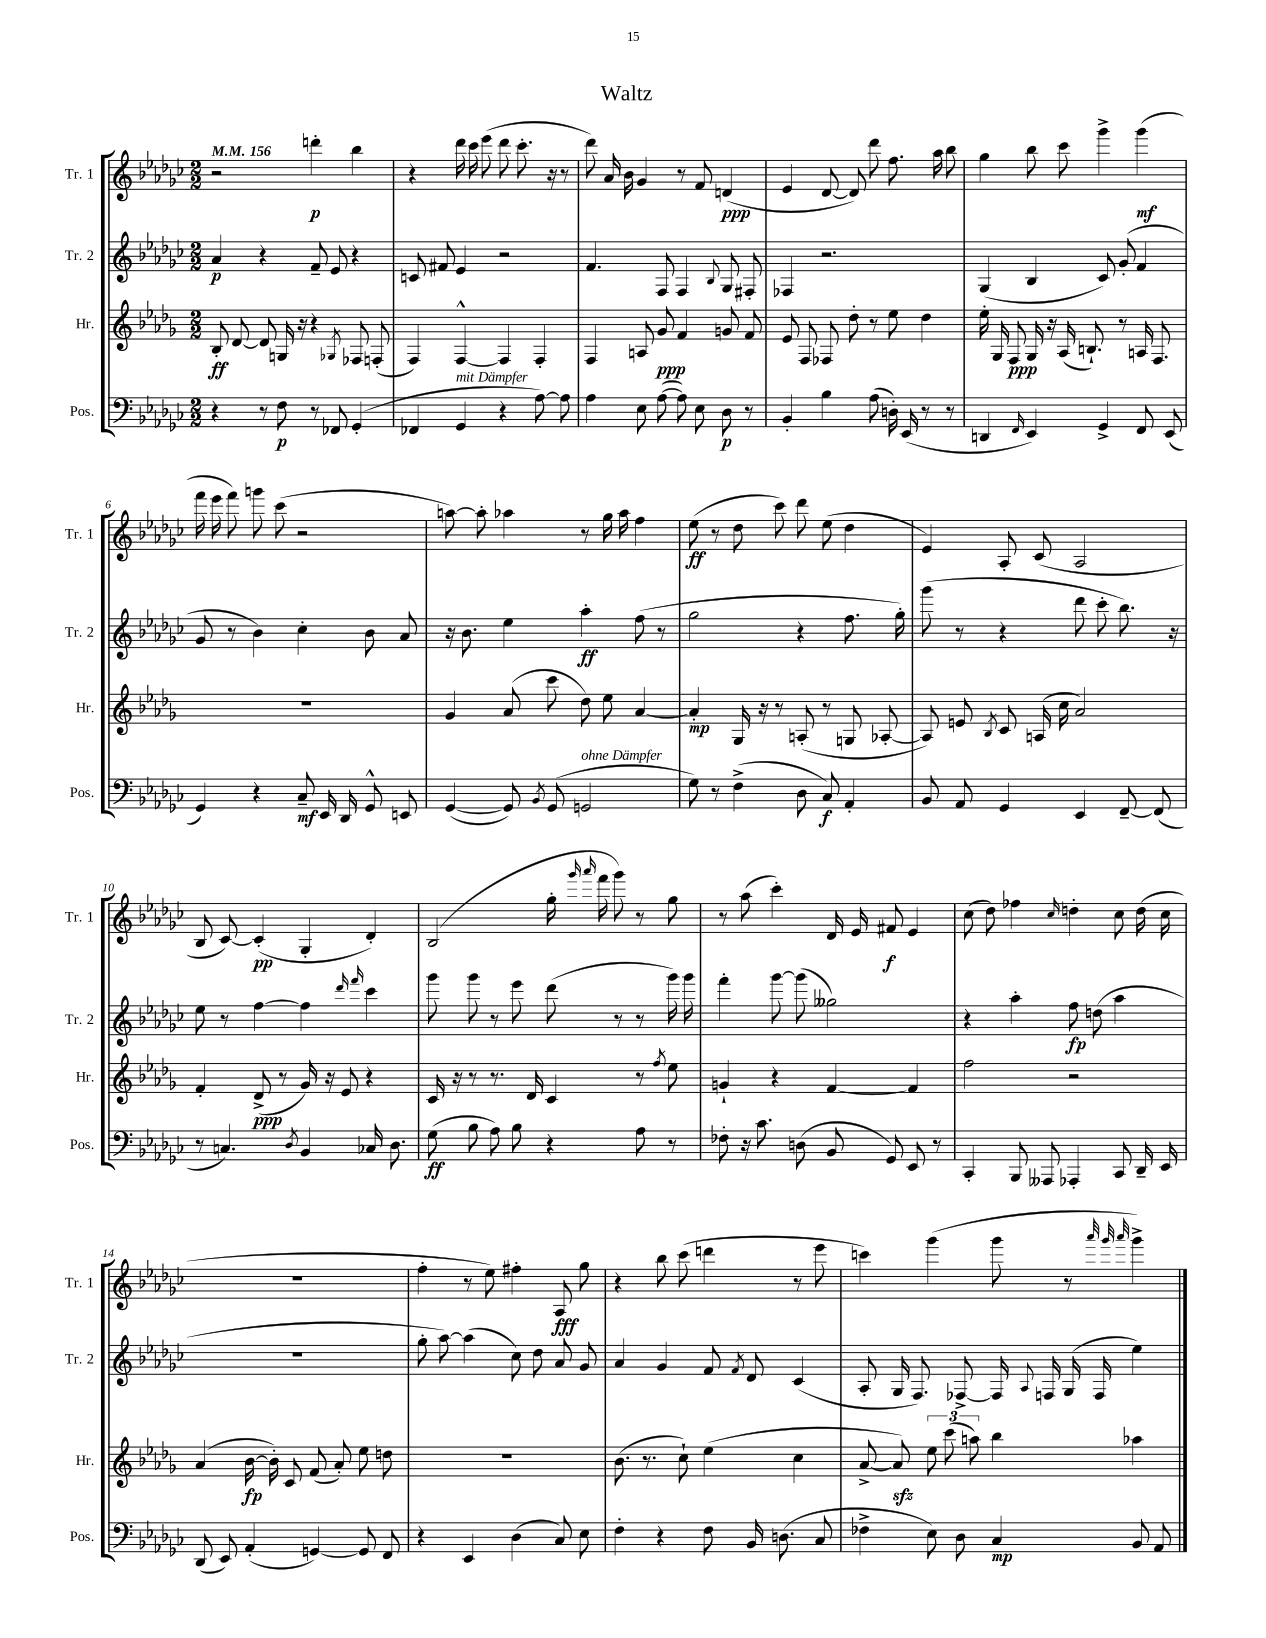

**kern	**kern	**kern	**kern
*staff4	*staff3	*staff2	*staff1
*clefF4	*clefG2	*clefG2	*clefG2
*k[b-e-a-d-g-c-]	*k[b-e-a-d-g-]	*k[b-e-a-d-g-c-]	*k[b-e-a-d-g-c-]
*M2/2	*M2/2	*M2/2	*M2/2
*MM156	*MM156	*MM156	*MM156
4r	8B-'/	4a-/	2r
.	[8d-/	.	.
8r	8d-/]	4r	.
8F\	16G/	.	.
.	16r	.	.
8r	4r	8f~/	4ddd'\
8FF-/	.	8e-/	.
.	8qG-/	.	.
(4GG-'/	8F-/	4r	4bb-\
.	(8F'/	.	.
=	=	=	=
4FF-/	4F/)	8c/	4r
.	.	8f#/	.
4GG-/	[4F^^/	4e-/	16ddd-\
.	.	.	16ccc-\
.	.	.	(8eee-\
4r	4F/]	2r	8ddd-\
.	.	.	8.ccc-'\
[8A-\)	4F'/	.	.
.	.	.	16r
8A-\]	.	.	8r
=	=	=	=
4A-\	4F/	4.f/	8ddd-\)
.	.	.	16a-/
.	.	.	16b-\
8E-\	8A/	.	4g-/
([8A-\	8g-/	8F/	.
8A-\])	4f/	4F/	8r
8E-\	.	.	8f/
.	.	8qqB-/	.
8D-\	8g/	8G-/	(4d/
8r	8f/	8F#'/	.
=	=	=	=
4BB-'/	8e-/	4F-/	4e-/
.	8F/	.	.
4B-\	8F-/	2.r	[8d-/
.	8dd-'\	.	8d-/])
(8A-\	8r	.	8ddd-\
16D'\)	8ee-\	.	8.ff\
(16EE-/	.	.	.
8r	4dd-\	.	.
.	.	.	16aa-\
8r	.	.	8bb-\
=	=	=	=
4DD/	16ee-'\	(4G-/	4gg-\
.	16G-/	.	.
.	8F/	.	.
16qqFF/	.	.	.
4EE-/)	16G-/	4B-/	8bb-\
.	16r	.	.
.	(16A-/	.	8ccc-\
.	8.B`/)	.	.
4GG-^/	.	8c-/)	4ggg-^\
.	8r	(8g-'/	.
8FF/	16A/	4f/	(4ggg-\
.	8.F/	.	.
(8EE-/	.	.	.
=	=	=	=
4GG-/)	1r	8g-/	16fff\
.	.	.	16eee-\
.	.	8r	8fff\)
4r	.	4b-\)	8ggg\
.	.	.	(8ccc-\
8C-~/	.	4cc-'\	2r
16EE-/	.	.	.
16DD-/	.	.	.
8GG-^^/	.	8b-\	.
8EE/	.	8a-/	.
=	=	=	=
([4GG-/	4g-/	16r	[8aa\)
.	.	8.b-\	.
.	.	.	8aa'\]
8GG-/])	(8a-/	4ee-\	4aa-\
8qBB-/	.	.	.
(8GG-/	8ccc\	.	.
2GG/	8dd-\)	4aa-'\	8r
.	8ee-\	.	16gg-\
.	.	.	16aa-\
.	[4a-/	(8ff\	4ff\
.	.	8r	.
=	=	=	=
8G-\)	4a-'/]	2gg-\	(8ee-\
8r	.	.	8r
(4F^\	16G-/	.	8dd-\
.	16r	.	.
.	8r	.	8ccc-\)
8D-\	(8A'/	4r	8ddd-\
8C-/)	8r	.	(8ee-\
4AA-'/	8G/	8.ff\	4dd-\
.	[8A-'/	.	.
.	.	16gg-'\)	.
=	=	=	=
8BB-/	8A-/])	(8ggg-\	4e-/)
8AA-/	8e/	8r	.
.	8qB-/	.	.
4GG-/	8c/	4r	8A-'/
.	(16A/	.	(8c-/
.	16cc\	.	.
4EE-/	2a-/)	8ddd-\	2A-/
.	.	8ccc-'\	.
[8FF~/	.	8.bb-\)	.
(8FF/]	.	.	.
.	.	16r	.
=	=	=	=
8r	4f'/	8ee-\	8B-/
4.C/)	.	8r	[8c-/)
.	(8d-^/	[4ff\	(4c-'/]
.	8r	.	.
8qD-/	.	.	.
4BB-/	16g-/)	4ff\]	4G-'/
.	16r	.	.
.	8e-/	.	.
.	.	16qqddd-/	.
.	.	16qqfff/	.
16C-/	4r	4ccc-\	4d-'/)
8.D-\	.	.	.
=	=	=	=
(8G-\	16c/	8ggg-\	(2B-/
.	16r	.	.
8B-\	8r	8ggg-\	.
8A-\)	8.r	8r	.
8B-\	.	8eee-\	.
.	16d-/	.	.
4r	4c/	(8ddd-\	16gg-'\
.	.	.	16qqggg-/
.	.	.	16qqaaa-/
.	.	.	16fff\
.	.	8r	8ggg-\)
8A-\	8r	8r	8r
.	8qff/	.	.
8r	8ee-\	16ggg-\)	8gg-\
.	.	16ggg-\	.
=	=	=	=
8F-'\	4g`/	4fff'\	8r
16r	.	.	(8aa-\
8.c-\	.	.	.
.	4r	[8ggg-\	4ccc-'\)
(8D\	.	(8ggg-\]	.
8BB-/	[4f/	2gg--\)	16d-/
.	.	.	16e-/
8GG-/)	.	.	8f#/
8EE-/	4f/]	.	4e-/
8r	.	.	.
=	=	=	=
4CC-'/	2ff\	4r	(8cc-\
.	.	.	8dd-\)
8BBB-/	.	4aa-'\	4ff-\
8AAA--/	.	.	.
.	.	.	16qqcc-/
4AAA-'/	2r	8ff\	4dd'\
.	.	(8dd\	.
8CC-/	.	4aa-\	8cc-\
16DD-~/	.	.	(16dd\
16EE-/	.	.	16cc-\
=	=	=	=
(8DD-/	(4a-/	1r	1r
8EE-/)	.	.	.
(4AA-'/	[16b-\	.	.
.	16b-'\])	.	.
.	8c/	.	.
[4GG/)	(8f/	.	.
.	8a-'/)	.	.
8GG/]	8ee-\	.	.
8FF/	8dd\	.	.
=	=	=	=
4r	1r	8gg-'\	4ff'\
.	.	[8aa-\)	.
4EE-/	.	(4aa-\]	8r
.	.	.	8ee-\)
(4D-\	.	8cc-\)	4ff#'\
.	.	8dd-\	.
8C-/)	.	8a-/	8A-/
8E-\	.	8g-/	8gg-\
=	=	=	=
4F'\	(8.b-\	4a-/	4r
.	8.r	.	.
4r	.	4g-/	8bb-\
.	8cc`\)	.	(8ccc-\
8F\	(4ee-\	8f/	4ddd\
.	.	8qf/	.
16BB-/	.	8d-/	.
(8.D\	.	.	.
.	4cc\	(4c-/	8r
8C-/	.	.	8eee-\
=	=	=	=
4F-^\	[8a-^/	8A-'/	4ccc\)
.	8a-/])	16G-/	.
.	.	8.F/)	.
8E-\)	12ee-\	.	(4ggg-\
.	(12ccc\	.	.
8D-\	.	[8F-^/	.
.	12aa\)	.	.
4C-/	4bb-\	16F-/]	8ggg-\
.	.	8qqA-/	.
.	.	16F/	.
.	.	(16G-/	8r
.	.	16F/	.
.	.	.	32qqaaa-/
.	.	.	32qqggg-/
.	.	.	32qqaaa-/
8BB-/	4aa-\	4ee-\)	4ggg-^\)
8AA-/	.	.	.
==	==	==	==
*-	*-	*-	*-
